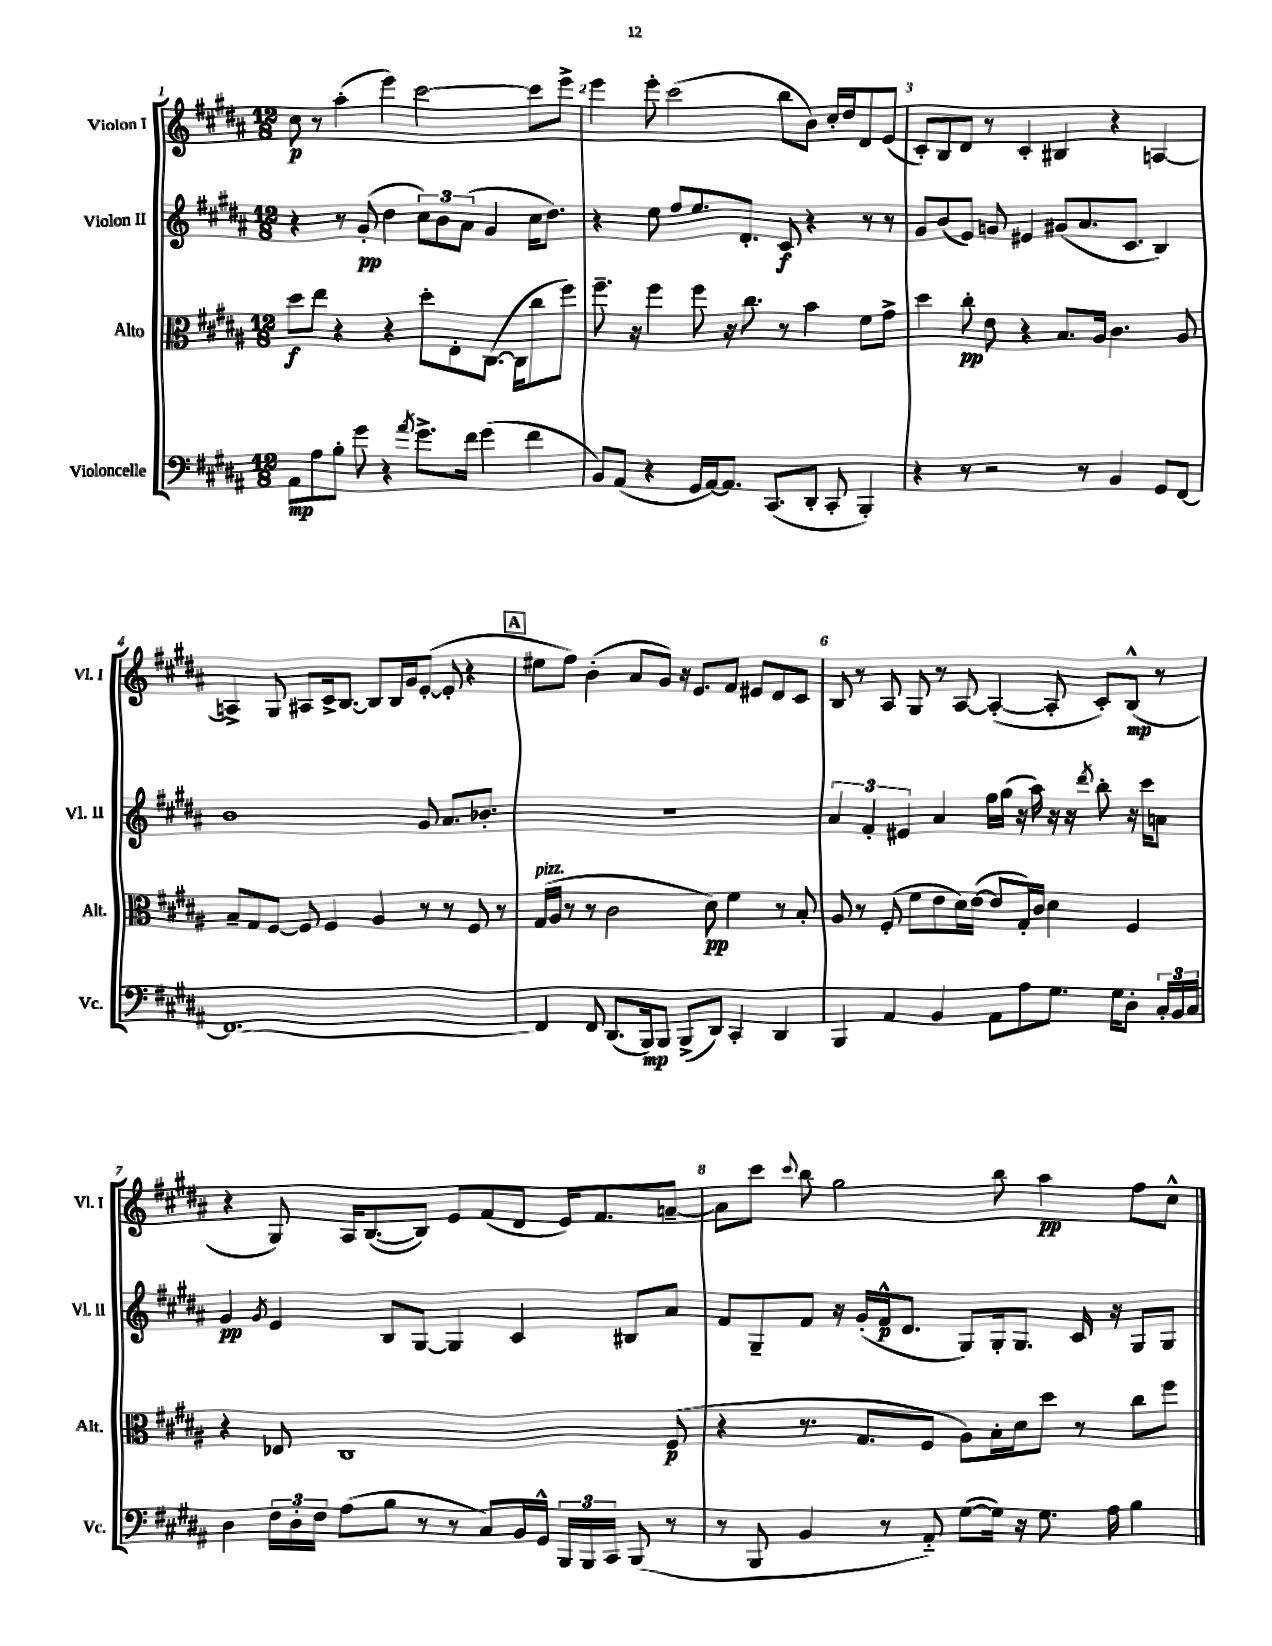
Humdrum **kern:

**kern	**kern	**kern	**kern
*staff4	*staff3	*staff2	*staff1
*clefF4	*clefC3	*clefG2	*clefG2
*k[f#c#g#d#a#]	*k[f#c#g#d#a#]	*k[f#c#g#d#a#]	*k[f#c#g#d#a#]
*M12/8	*M12/8	*M12/8	*M12/8
8AA#	8dd#	4r	8cc#
8A#	8ee	.	8r
8B'	4r	8r	(4aa#'
8g#	.	(8g#'	.
4r	4r	4dd#	4eee)
8qa#	.	.	.
8.g#^	8dd#'	12cc#)	[2ccc#
.	.	12b	.
.	8E'	.	.
.	.	(12a#	.
16f#	.	.	.
(4g#	([8.C#	4g#	.
.	16C#]	.	.
4f#	8cc#	16cc#	8ccc#]
.	.	8.dd#)	.
.	8ff#)	.	8eee^
=	=	=	=
8BB)	8.ff#~	4r	4eee
(8AA#	.	.	.
.	16r	.	.
4r	4ff#	8ee	8eee'
.	.	8ff#	(2ccc#
16GG#	8ff#	8.ee	.
[16AA#)	.	.	.
8.AA#]	16r	.	.
.	8.cc#	8.d#'	.
(8.CC#	.	.	.
.	8r	8c#	8bb
8DD#'	4b	4r	8b)
8CC#'	.	.	16cc#'
.	.	.	16dd#
4BBB')	8f#	8r	8d#
.	8g#^	8r	(8e
=	=	=	=
4r	4dd#	8g#	8c#')
.	.	(8b	8B
8r	8cc#'	8e)	8d#
2r	8e	8g	8r
.	4r	4e#	4c#'
.	8.B	(8g#	4B#
8r	.	8.a#	.
.	16A#	.	.
4BB	4.c#	.	4r
.	.	8.c#	.
8GG#	.	4B)	[4A
[8FF#	8A#	.	.
=	=	=	=
1.FF#_	8B~	1b	4A^]
.	8G#	.	.
.	[8F#	.	8G#
.	8F#]	.	8A#
.	4F#	.	16c#^
.	.	.	[8.B
.	4A#	.	8B]
.	.	.	16B
.	.	.	16g#
.	8r	8g#	([8e'
.	8r	8.a#	8e']
.	8F#	.	4r
.	.	8.b-'	.
.	8r	.	.
=	=	=	=
4FF#]	(16G#	1.r	8ee#
.	16A#	.	.
.	8r	.	8ff#)
8FF#	8r	.	(4b'
(8.DD#	2c#	.	.
.	.	.	8a#
16BBB)	.	.	.
8BBB	.	.	8g#)
(8BBB^	.	.	16r
.	.	.	8.e
8DD#)	8d#)	.	.
4CC#'	4f#	.	8f#
.	.	.	8e#
4DD#	8r	.	8d#
.	8B'	.	8c#
=	=	=	=
4BBB	8A#	6a#	8B
.	8r	.	8r
.	.	6f#'	.
4AA#	(8F#'	.	8A#
.	.	6e#	.
.	8f#	.	8G#
4BB	8e	4a#	8r
.	16d#)	.	[8A#
.	([16e	.	.
8AA#	8e]	16ff#	(4A#'_
.	.	(16gg#	.
8A#	16G#')	16r	.
.	16c#	16aa#)	.
8.G#	4d#	16r	8A#']
.	.	16r	.
.	.	8qddd#	.
.	.	8bb'	8c#')
16G#	.	.	.
8D#'	4F#	16r	(8B^^
.	.	16ccc#	.
24C#'	.	8a	8r
24BB	.	.	.
24C#	.	.	.
=	=	=	=
4D#	4r	4g#	4r
.	.	8qg#	.
24F#	8E-	4e	8G#)
24D#'	.	.	.
24F#	.	.	.
(8A#	1C#	.	16A#
.	.	.	([8.B
8B	.	8B	.
8r	.	[8G#	8B])
8r	.	4G#]	8e
8C#)	.	.	(8f#
16BB	.	4c#	8d#
16GG#^^	.	.	.
24BBB	.	.	16e)
24BBB	.	.	.
.	.	.	8.f#
24CC#	.	.	.
(8BBB	.	8B#	.
8r	(8F#	8a#	[8a~
=	=	=	=
8r	4r	8f#	8a]
8BBB	.	8G#~	8ccc#
.	.	.	8qqccc#
4BB	8.r	8f#	8bb
.	.	16r	2gg#
.	8.G#	(16g#'	.
8r	.	16f#^^	.
.	.	8.d#	.
8AA#'~)	8F#	.	.
([8G#	8A#)	8G#)	.
16G#])	16B'	16G#'	8bb
16r	16d#	8.G#	.
8.G#	8dd#	.	4aa#
.	8r	16c#	.
16A#	.	16r	.
4B	8cc#	8G#	8ff#
.	8ff#	8G#	8cc#^^
==	==	==	==
*-	*-	*-	*-
